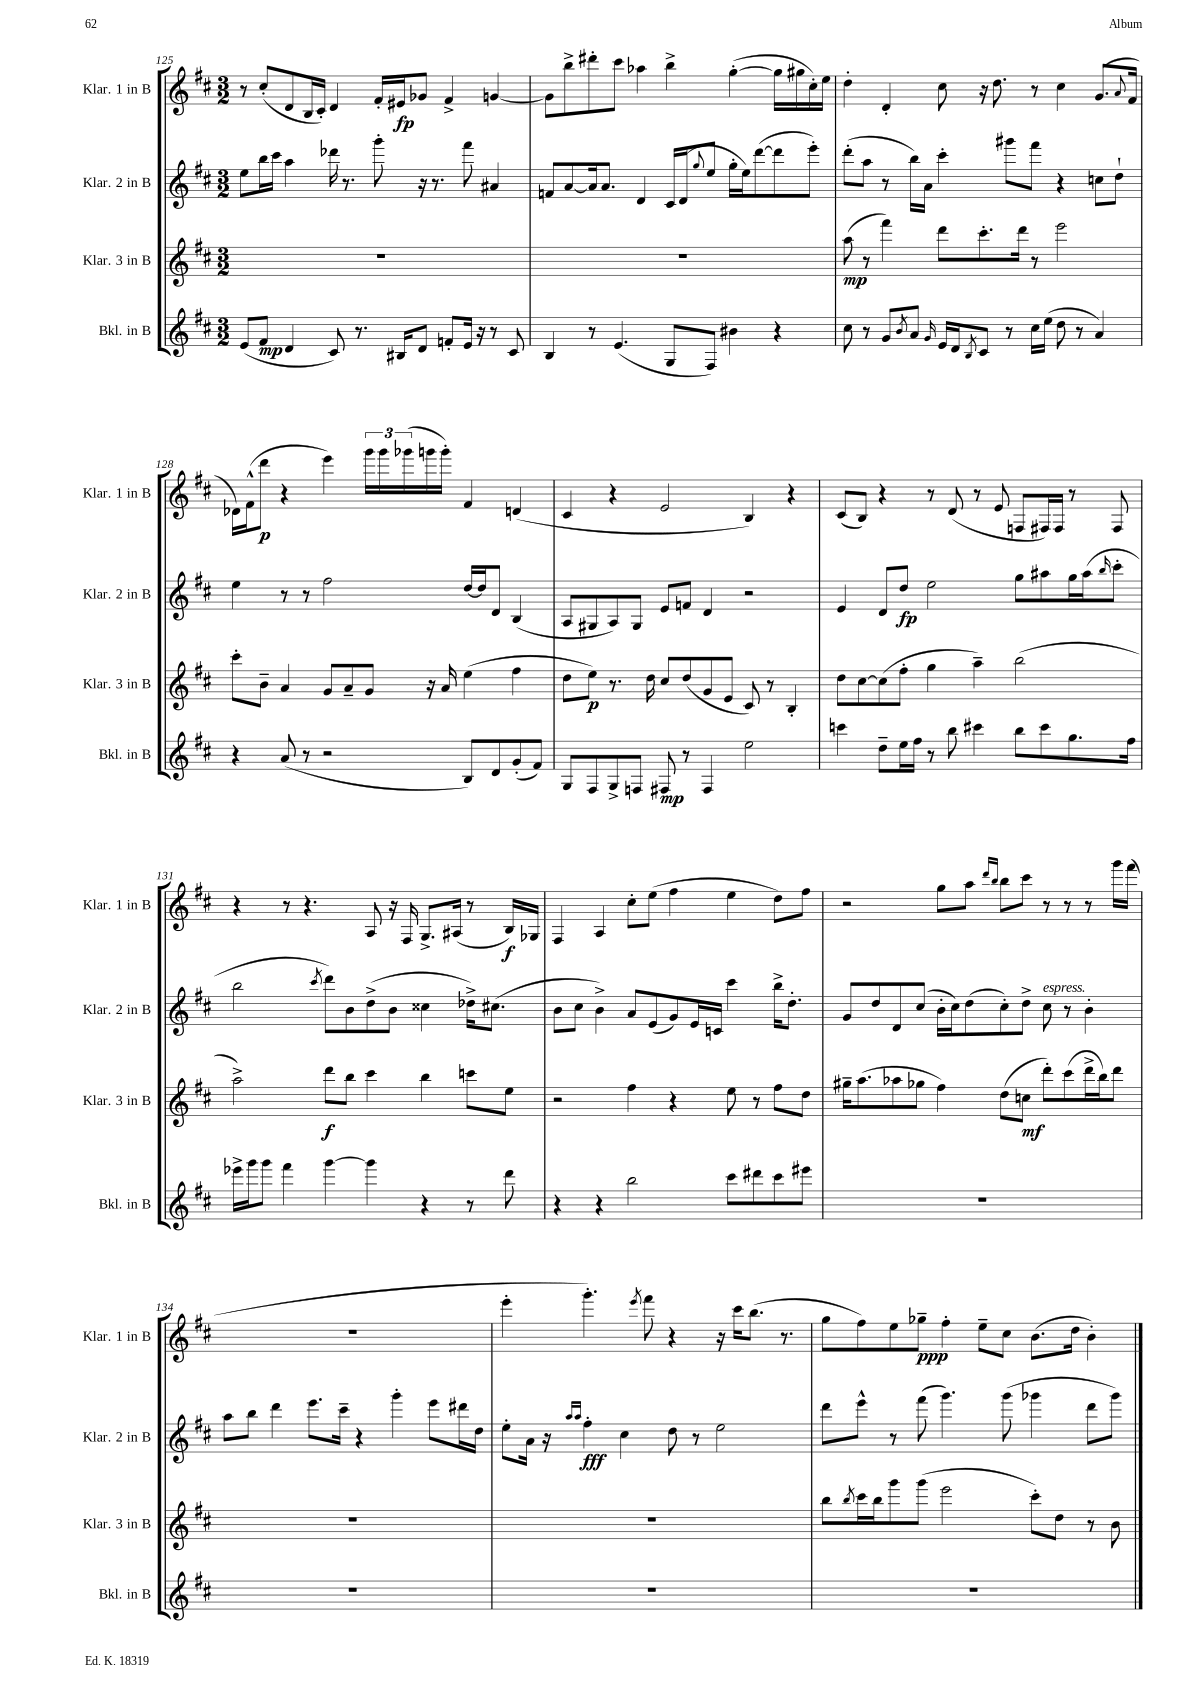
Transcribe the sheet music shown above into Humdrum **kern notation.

**kern	**kern	**kern	**kern
*staff4	*staff3	*staff2	*staff1
*clefG2	*clefG2	*clefG2	*clefG2
*k[f#c#]	*k[f#c#]	*k[f#c#]	*k[f#c#]
*M3/2	*M3/2	*M3/2	*M3/2
(8e	1.r	8ee	8r
8f#	.	16bb	(8cc#'
.	.	16ccc#	.
4d	.	4aa	8d
.	.	.	16B
.	.	.	16c#')
8c#)	.	16ddd-	4d
.	.	8.r	.
8.r	.	.	.
.	.	8ggg'	16f#'
16B#	.	.	16e#
8d	.	16r	8g-
.	.	8.r	.
8f'	.	.	4f#^
16e	.	8fff#	.
16r	.	.	.
8r	.	4a#	[4g
8c#	.	.	.
=	=	=	=
4B	1.r	8f	8g]
.	.	[8a	8bb^
8r	.	16a]	8ddd#'
.	.	8.a	.
(4.e	.	.	8ccc#
.	.	4d	4aa-
8G	.	16c#	4bb^
.	.	(16d	.
.	.	8qqgg	.
8F#)	.	8ee	.
4b#	.	16gg'	([4gg'
.	.	16ee)	.
.	.	([8ddd	.
4r	.	8ddd]	16gg]
.	.	.	16gg#
.	.	8eee')	16cc#')
.	.	.	16ee
=	=	=	=
8cc#	(8aa	(8ddd'	4dd'
8r	8r	8aa	.
8g	4fff#)	8r	4d'
8qb	.	.	.
8a	.	16bb)	.
.	.	16a	.
16qqg	.	.	.
16e	8ddd	4ccc#'	8cc#
16d	.	.	.
8qB	.	.	.
8c#	8.ccc#'	.	16r
.	.	.	8.dd
8r	.	8ggg#	.
.	16ddd	.	.
16cc#	8r	8fff#	8r
(16ee	.	.	.
8dd	2eee	4r	4cc#
8r	.	.	.
4a)	.	8cc	(8.g
.	.	8dd`	.
.	.	.	8qqa
.	.	.	16f#
=	=	=	=
4r	8ccc#'	4ee	16d-)
.	.	.	(16f#^^
.	8b~	.	8ddd
(8a	4a	8r	4r
8r	.	8r	.
2r	8g	2ff#	4eee)
.	8a~	.	.
.	8g	.	24ggg
.	.	.	24ggg
.	.	.	(24ggg-
.	16r	.	16ggg
.	16a	.	16ggg')
8B)	(4ee	[16dd	4f#
.	.	16dd]	.
8d	.	8d	.
(8g'	4ff#	(4B	(4d
8f#)	.	.	.
=	=	=	=
8G	8dd	8A	4c#
8F#	8ee)	8G#	.
8G^	8.r	8A)	4r
8F	.	8G#	.
.	16dd	.	.
8F#	8cc#	8e	2e
8r	(8dd	8f	.
4F#	8g	4d	.
.	8e	.	.
2ee	8c#)	2r	4B)
.	8r	.	.
.	4B'	.	4r
=	=	=	=
4ccc	8dd	4e	(8c#
.	[8cc#	.	8B)
8dd~	(8cc#]	8d	4r
16ee	8ff#'	8dd	.
16ff#	.	.	.
8r	4gg	2ee	8r
8bb	.	.	(8d
4ccc#	4aa~)	.	8r
.	.	.	8e
8bb	(2bb	8gg	8F
8ccc#	.	8aa#	16F#)
.	.	.	16F#
8.gg	.	16gg	8r
.	.	(16aa#	.
.	.	16qqbb	.
.	.	8ccc#'	8F#
16ff#	.	.	.
=	=	=	=
16eee-^	2aa^)	2bb	4r
16ggg	.	.	.
8ggg	.	.	.
4fff#	.	.	8r
.	.	.	4.r
.	.	8qccc#	.
[4ggg	8ddd	8ddd)	.
.	8bb	8b	.
4ggg]	4ccc#	(8dd^	8A
.	.	8b	16r
.	.	.	16F#
4r	4bb	4cc##	8.G^
.	.	.	(16A#
8r	8ccc	16dd-^)	8r
.	.	(8.cc#	.
8ddd	8ee	.	16B)
.	.	.	16G-
=	=	=	=
4r	2r	8b	4F#
.	.	8cc#	.
4r	.	4b^)	4A
2bb	4ff#	8a	8cc#'
.	.	(8e	(8ee
.	4r	8g)	4ff#
.	.	16e	.
.	.	16c	.
8ccc#	8ee	4ccc#	4ee
8ddd#	8r	.	.
8ccc#	8ff#	16bb^	8dd)
.	.	8.dd'	.
8eee#	8dd	.	8ff#
=	=	=	=
1.r	16gg#~	8g	2r
.	(8.aa	.	.
.	.	8dd	.
.	8aa-	8d	.
.	8gg-	(8cc#	.
.	4ff#)	16b'	8gg
.	.	16cc#)	.
.	.	(8dd	8aa
.	.	.	16qqddd
.	.	.	16qqbb
.	(8dd	8cc#')	8bb
.	8cc	8dd^	8ccc#
.	8ddd')	8cc#	8r
.	(8ccc#	8r	8r
.	16ddd^	4b'	8r
.	16bb)	.	.
.	8ddd	.	16ggg
.	.	.	(16fff#
=	=	=	=
1.r	1.r	8aa	1.r
.	.	8bb	.
.	.	4ddd	.
.	.	8.eee	.
.	.	16ccc#~	.
.	.	4r	.
.	.	4ggg'	.
.	.	8eee	.
.	.	16ddd#	.
.	.	16dd	.
=	=	=	=
1.r	1.r	8ee'	4eee'
.	.	16a	.
.	.	16r	.
.	.	16qqaa	.
.	.	16qqaa	.
.	.	4ff#'	4.ggg')
.	.	4cc#	.
.	.	.	8qeee
.	.	.	8fff#
.	.	8dd	4r
.	.	8r	.
.	.	2ee	16r
.	.	.	16ccc#
.	.	.	(8.bb
.	.	.	8.r
=	=	=	=
1.r	8bb	8ddd	8gg
.	8qbb	.	.
.	16ccc#	8eee^^	8ff#)
.	16bb	.	.
.	8ggg	8r	8ee
.	(8ggg	(8fff#	8gg-~
.	2eee	4.ggg)	4ff#'
.	.	.	8ee~
.	.	(8ggg	8cc#
.	8ccc#')	4ggg-	(8.b
.	8dd	.	.
.	.	.	16dd
.	8r	8ddd	4b')
.	8b	8ggg-)	.
==	==	==	==
*-	*-	*-	*-
